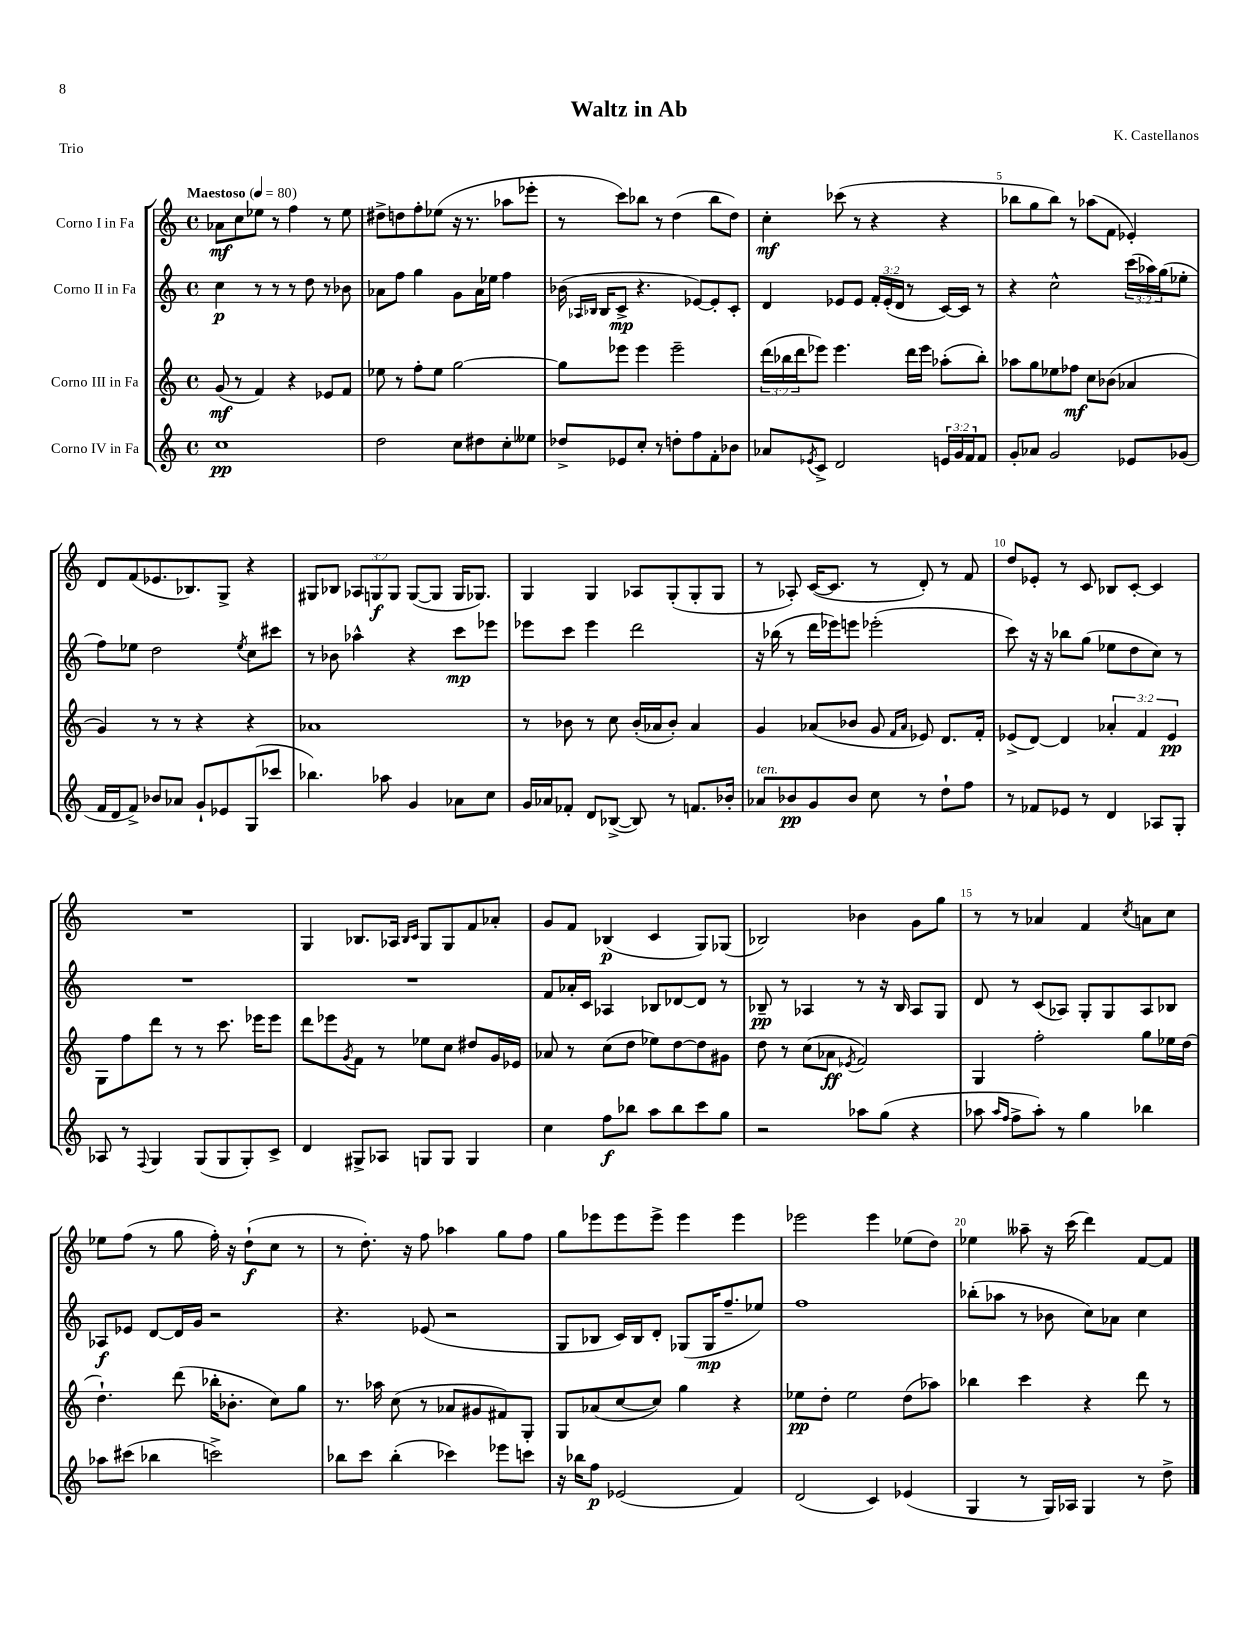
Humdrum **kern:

**kern	**kern	**kern	**kern
*staff4	*staff3	*staff2	*staff1
*clefG2	*clefG2	*clefG2	*clefG2
*k[]	*k[]	*k[]	*k[]
*M4/4	*M4/4	*M4/4	*M4/4
*met(c)	*met(c)	*met(c)	*met(c)
*MM80	*MM80	*MM80	*MM80
1cc	(8g	4cc	8a-
.	8r	.	8cc
.	4f)	8r	8ee-
.	.	8r	8r
.	4r	8r	4ff
.	.	8dd	.
.	8e-	8r	8r
.	8f	8b-	8ee-
=	=	=	=
2dd	8ee-	8a-	8dd#^
.	8r	8ff	8dd
.	8ff'	4gg	8ff'
.	8ee-	.	(8ee-
8cc	[2gg	8g	16r
.	.	.	8.r
8dd#	.	16a-	.
.	.	16ee-	.
8cc'	.	4ff	8aa-
8ee--	.	.	8eee-'
=	=	=	=
8dd-^	8gg]	(16b-	8r
.	.	16qqA-	.
.	.	16qqB-	.
.	.	16B-	.
8e-	8eee-	8c^	8ccc)
8cc'	4eee-	4.r	8bb-
8r	.	.	8r
8dd'	2eee-~	.	(4dd
8ff	.	[8e-)	.
8f'	.	8e-']	8bb-
8b-	.	8c'	8dd)
=	=	=	=
8a-	(24ddd	4d	4cc'
.	24bb-	.	.
.	24ddd	.	.
8qe-	.	.	.
8c^	8eee-)	.	.
2d	4.eee-	8e-	(8ccc-
.	.	8e-	8r
.	.	24f'	4r
.	.	(24e-'	.
.	.	24d	.
.	16ddd	8r	.
.	16eee-	.	.
24e	(8aa-'	[16c)	4r
24g	.	.	.
.	.	16c]	.
24f	.	.	.
8f	8bb-')	8r	.
=	=	=	=
8g'	8aa-	4r	8bb-
8a-	8gg	.	8gg
2g	8ee-	2cc^^	8bb-)
.	8ff-	.	8r
.	8cc	.	(8aa-
.	(8b-	.	8f
8e-	4a-	(24ccc	4e-')
.	.	24aa-)	.
.	.	(24gg	.
(8g-	.	8ee-'	.
=	=	=	=
16f	4g)	8ff)	8d
16d	.	.	.
8f^)	.	8ee-	(8f
8b-	8r	2dd	8.e-
8a-	8r	.	.
.	.	.	8.B-)
8g`	4r	.	.
8e-	.	.	8G^
.	.	8qee-	.
(8G	4r	8cc	4r
8ccc-	.	8ccc#	.
=	=	=	=
4.bb-)	1a-	8r	8G#
.	.	8b-	8B-
.	.	4aa-^^	12A-
.	.	.	12G
8aa-	.	.	.
.	.	.	12G
4g	.	4r	([8G
.	.	.	8G]
8a-	.	8ccc	16G
.	.	.	8.G-)
8cc	.	8eee-	.
=	=	=	=
16g	8r	8eee-	4G
16a-	.	.	.
8f-'	8b-	8ccc	.
8d	8r	4eee-	4G
([8B-^	8cc	.	.
8B-])	(16b-'	2ddd	8A-
.	16a-	.	.
8r	8b-')	.	(8G'
8.f	4a-	.	8G'
.	.	.	8G
16b-'	.	.	.
=	=	=	=
8a-	4g	16r	8r
.	.	(16bb-	.
8b-	.	8r	8A-')
8g	(8a-	16ddd	([16c
.	.	16eee-)	8.c]
8b-	8b-	8eee	.
8cc	8g	(2eee-'	8r
.	16qqf	.	.
.	16qqa-	.	.
8r	8e-)	.	8d')
8dd`	8.d	.	8r
8ff	.	.	8f
.	16f'	.	.
=	=	=	=
8r	(8e-^	8ccc)	8dd
8f-	[8d)	16r	8e-'
.	.	16r	.
8e-	4d]	8bb-	8r
8r	.	(8gg	8c
4d	6a-'	8ee-	8B-
.	.	8dd	[8c'
.	6f	.	.
8A-	.	8cc)	4c]
.	6e-	.	.
8G'	.	8r	.
=	=	=	=
8A-	8G	1r	1r
8r	8ff	.	.
8qqF	.	.	.
4G	8ddd	.	.
.	8r	.	.
(8G	8r	.	.
8G	8.ccc	.	.
8G')	.	.	.
.	16eee-	.	.
8c^	8eee-	.	.
=	=	=	=
4d	8ddd	1r	4G
.	8eee-	.	.
.	8qg	.	.
8G#^	8f	.	8.B-
8A-	8r	.	.
.	.	.	16A-
.	.	.	16qqB-
.	.	.	16qqc
8G	8ee-	.	8G
8G	8cc	.	8G
4G	8dd#	.	8f
.	16g	.	8a-'
.	16e-	.	.
=	=	=	=
4cc	8a-	8f	8g
.	8r	16a-'	8f
.	.	16c	.
8ff	(8cc	4A-	(4B-
8bb-	8dd	.	.
8aa	8ee-)	8B-	4c
8bb-	[8dd	[8d-	.
8ccc	8dd]	8d-]	8G)
8gg	8g#	8r	(8G-
=	=	=	=
2r	8dd	8B-~	2B-)
.	8r	8r	.
.	(8cc	4A-	.
.	8a-	.	.
.	8qe-	.	.
8aa-	2f)	8r	4b-
(8gg	.	16r	.
.	.	16B-	.
4r	.	8A-	8g
.	.	8G	8gg
=	=	=	=
8aa-	4G	8d	8r
16qqaa-	.	.	.
16qqff	.	.	.
8ff^	.	8r	8r
8aa-')	2ff'	(8c	4a-
8r	.	8A-)	.
4gg	.	8G'	4f
.	.	8G	.
.	.	.	8qcc
4bb-	8gg	8A-	8a
.	16ee-	8B-	8cc
.	(16dd	.	.
=	=	=	=
8aa-	4.dd`)	8A-	8ee-
(8ccc#	.	8e-	(8ff
4bb-	.	[8d	8r
.	(8ddd	16d]	8gg
.	.	16g	.
2ccc^)	16bb-'	2r	16ff')
.	8.b-'	.	16r
.	.	.	(8dd`
.	8cc)	.	8cc
.	8gg	.	8r
=	=	=	=
8bb-	8.r	4.r	8r
8ccc	.	.	8.dd')
.	16aa-	.	.
(4bb-'	(8cc	.	.
.	.	.	16r
.	8r	(8e-	8ff
4ccc-)	8a-	2r	4aa-
.	8g#	.	.
8eee-	8f#)	.	8gg
8ccc	8G'	.	8ff
=	=	=	=
16r	8G	8G	8gg
16bb-	.	.	.
8ff	(8a-	8B-	8eee-
(2e-	[8cc	16c)	8eee-
.	.	16B-	.
.	8cc])	8d'	8eee-^
.	4gg	(8G-	4eee-
.	.	16G-	.
.	.	8.ff~	.
4f)	4r	.	4eee-
.	.	8ee-)	.
=	=	=	=
(2d	8ee-	1ff	2eee-
.	8dd'	.	.
.	2ee-	.	.
4c)	.	.	4eee-
(4e-	(8dd	.	(8ee-
.	8aa-)	.	8dd)
=	=	=	=
4G	4bb-	(8bb-'	4ee-
.	.	8aa-	.
8r	4ccc	8r	8aa--~
16G)	.	8b-	16r
16A-	.	.	(16ccc
4G	4r	8cc)	4ddd)
.	.	8a-	.
8r	8ddd	4cc	[8f
8dd^	8r	.	8f]
==	==	==	==
*-	*-	*-	*-
